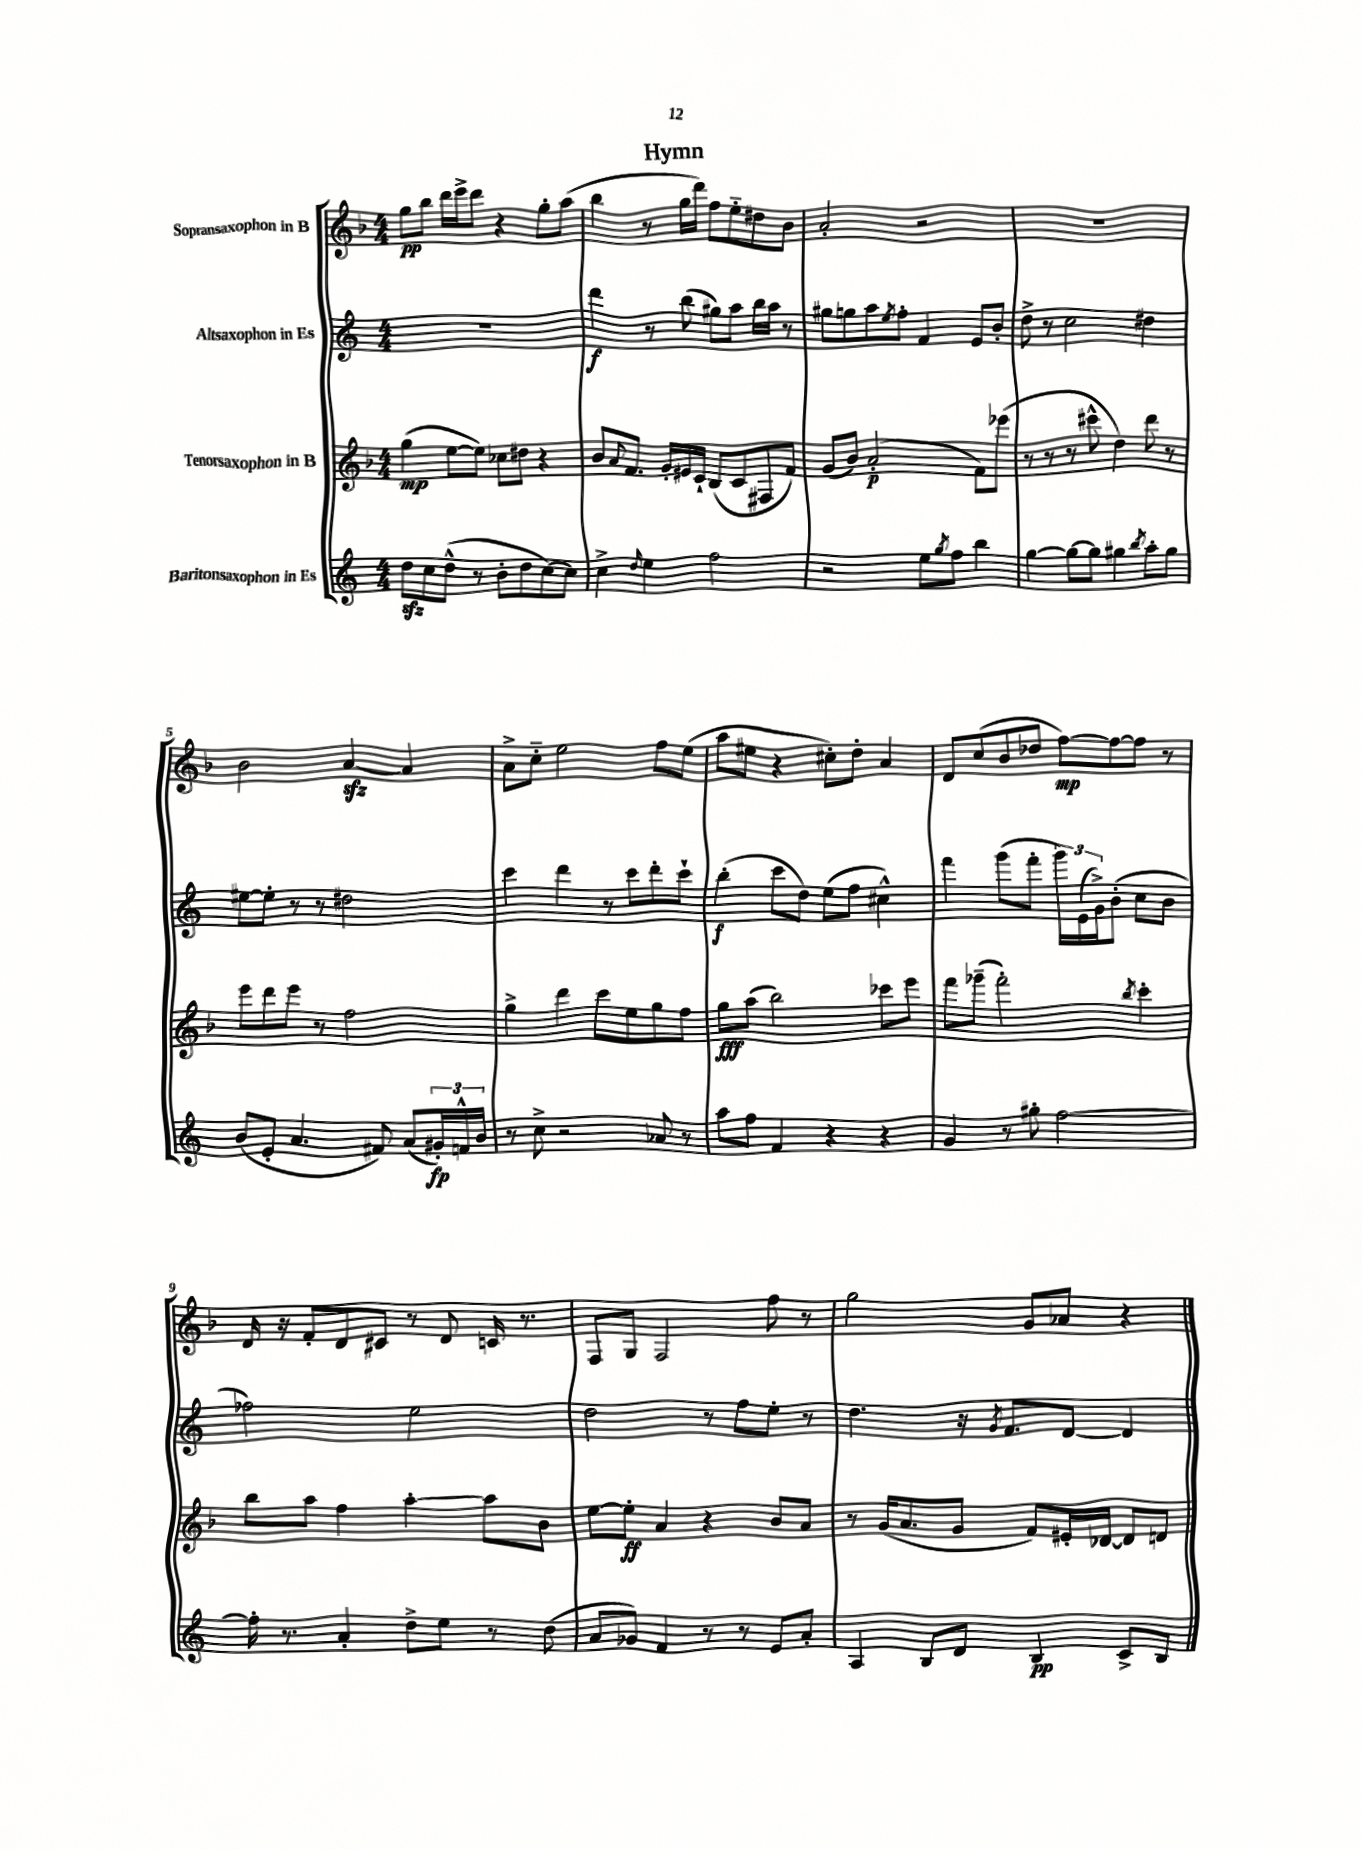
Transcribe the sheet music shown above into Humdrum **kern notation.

**kern	**kern	**kern	**kern
*staff4	*staff3	*staff2	*staff1
*clefG2	*clefG2	*clefG2	*clefG2
*k[]	*k[b-]	*k[]	*k[b-]
*M4/4	*M4/4	*M4/4	*M4/4
8dd	(4gg	1r	8gg
8cc	.	.	8bb-
(8dd^^	[8ee	.	16ddd
.	.	.	16eee^
8r	8ee])	.	8ddd
8b'	8cc-	.	4r
8dd	8dd#	.	.
[8cc)	4r	.	8gg'
8cc]	.	.	(8aa
=	=	=	=
4cc^	8b-	4ddd	4bb-
.	8qqa	.	.
.	8.f	.	.
16qqdd	.	.	.
4ee	.	8r	8r
.	16g'	.	.
.	16e#	(8bb	16gg
.	16c`	.	16ddd)
2ff	(8B-	8gg#)	8ff
.	8c	8aa	8ee'~
.	8F#	16bb	8dd#
.	.	16aa	.
.	8f)	8r	8b-
=	=	=	=
2r	(8g	8gg#	2a'
.	8b-)	8gg	.
.	(2a'	8aa	.
.	.	8qee	.
.	.	8ff'	.
8ee	.	4f	2r
8qgg	.	.	.
8ff	.	.	.
4bb	8f)	8e	.
.	(8eee-	8b'	.
=	=	=	=
[4gg	8r	8dd^	1r
.	8r	8r	.
8gg_	8r	2cc	.
8gg]	8ccc#^^	.	.
4gg#	4dd)	.	.
8qbb	.	.	.
8aa'	8ddd	4dd#	.
8gg#	8r	.	.
=	=	=	=
(8b	8eee	[8ee#	2b-
8e'	8ddd	8ee#']	.
4.a	8eee	8r	.
.	8r	8r	.
.	2ff	2dd#	[4a
8f#)	.	.	.
(8a	.	.	4a]
24g#')	.	.	.
24f^^	.	.	.
24b	.	.	.
=	=	=	=
8r	4gg^	4ccc	8a^
8cc^	.	.	8cc'~
2r	4ddd	4ddd	2ee
.	8ccc	8r	.
.	8ee	8ccc	.
8a-	8gg	8ddd'	8ff
8r	8ff	8ccc`	(8ee
=	=	=	=
8aa	8gg	(4bb'	8aa
8ff	(8aa	.	8ee#
4f	2bb-)	8ccc	4r
.	.	8dd)	.
4r	.	(8ee	8cc#')
.	.	8ff	8dd'
4r	8ccc-	4cc#^^)	4a
.	8eee	.	.
=	=	=	=
4g	8fff	4fff	8d
.	(8ggg-~	.	(8cc
8r	2fff')	(8ggg	8b-
8gg#'	.	8fff'	8dd-
[2ff	.	24ggg)	[8ff)
.	.	(24e	.
.	.	24g^)	.
.	.	(8b'	8ff_
.	8qbb-	.	.
.	4ccc'	8cc	8ff]
.	.	8b	8r
=	=	=	=
16ff']	8bb-	2ff-)	16d
8.r	.	.	16r
.	8aa	.	8f'
4a'	4ff	.	8d
.	.	.	8c#
8dd^	[4aa'	2ee	8r
8ee	.	.	8d
8r	8aa]	.	16c
.	.	.	8.r
(8dd	8b-	.	.
=	=	=	=
8a	[8ee	2dd	8F
8g-)	8ee']	.	8G
4f	4a	.	2F
8r	4r	8r	.
8r	.	8ff	.
8e	8b-	8ee'	8ff
8a'	8a	8r	8r
=	=	=	=
4A	8r	4.dd	2gg
.	(16g	.	.
.	8.a	.	.
8B	.	.	.
8d	8g	16r	.
.	.	8qg	.
.	.	8.f	.
4B	8f)	.	8g
.	16e#'	[8d	8a-
.	[16d-	.	.
8c^	8d-]	4d]	4r
8B	8d	.	.
==	==	==	==
*-	*-	*-	*-
